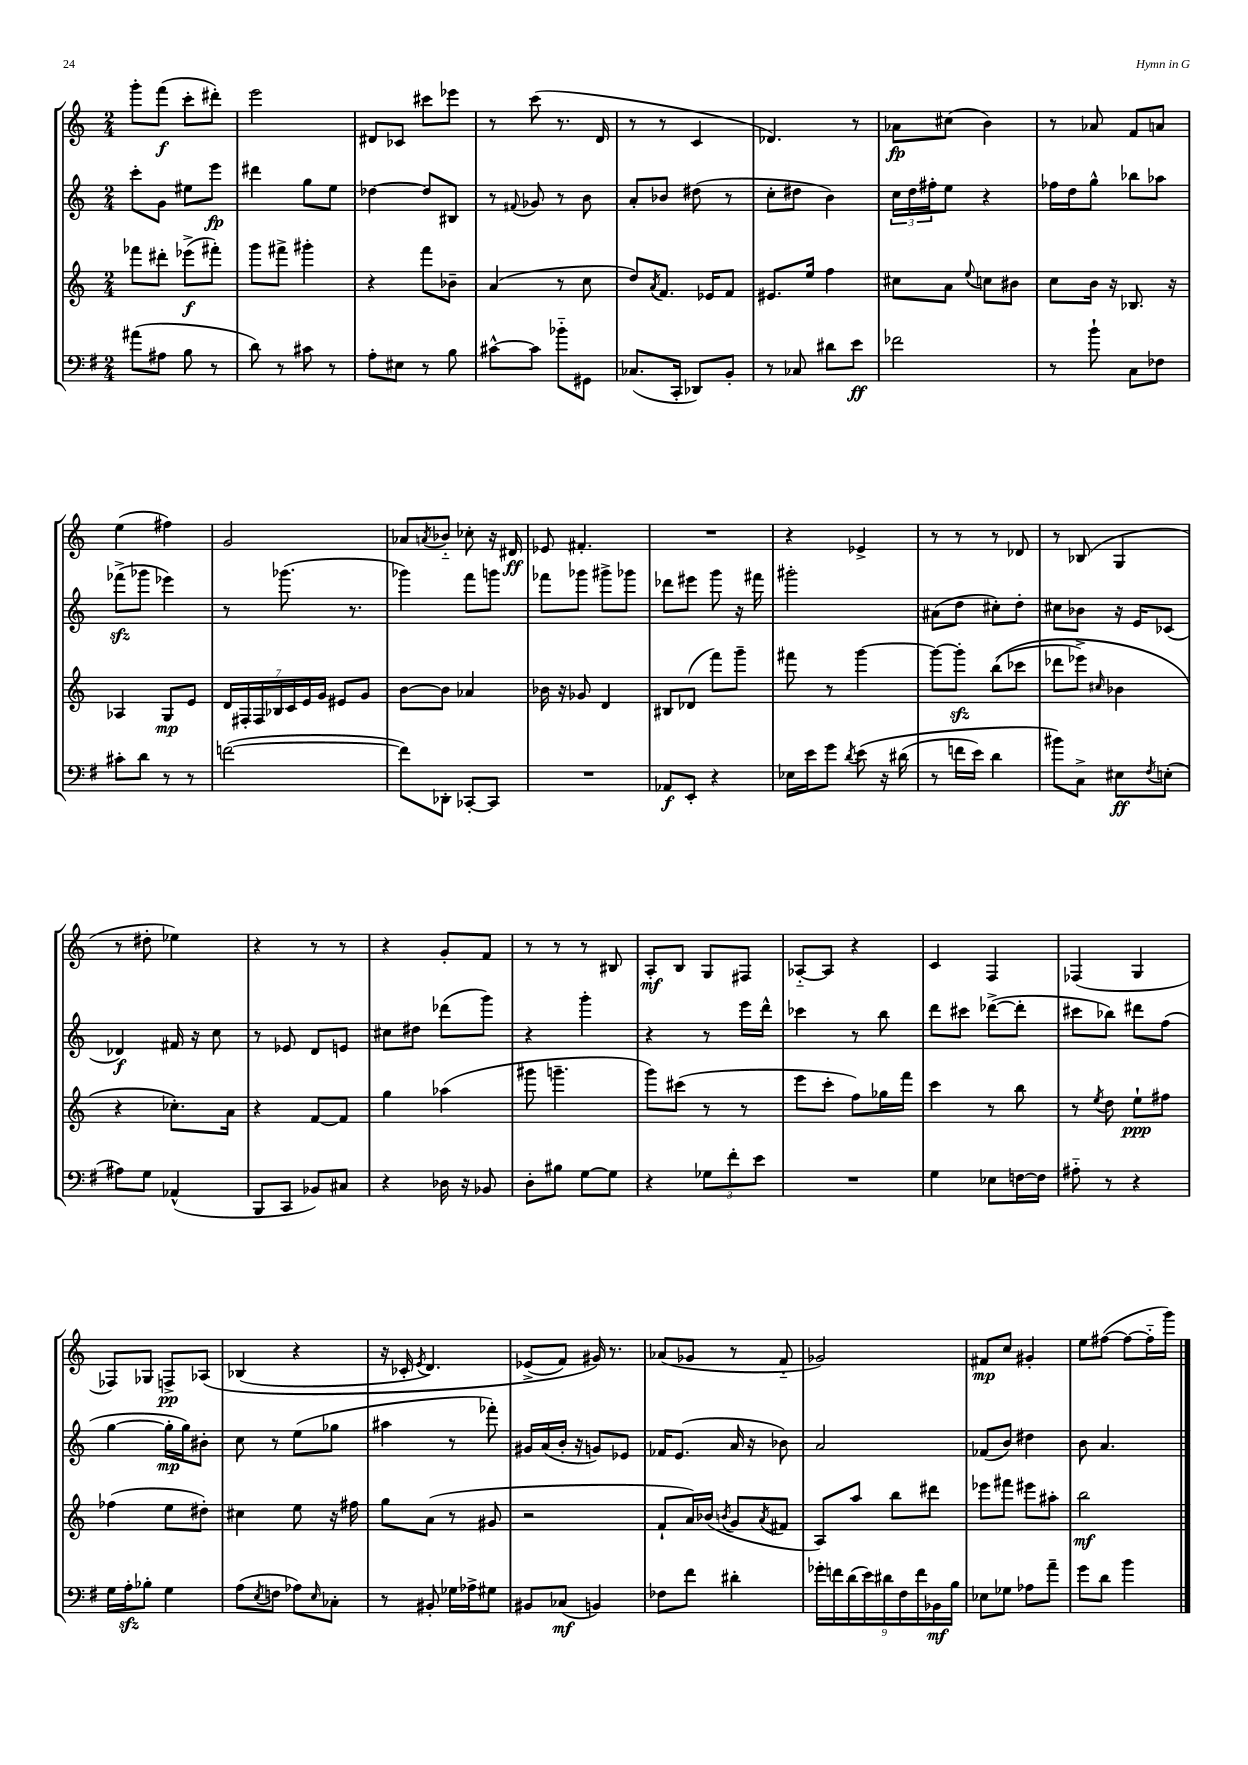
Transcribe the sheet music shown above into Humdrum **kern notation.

**kern	**dynam	**kern	**dynam	**kern	**dynam	**kern	**dynam
*part4	*part4	*part3	*part3	*part2	*part2	*part1	*part1
*staff4	*staff4	*staff3	*staff3	*staff2	*staff2	*staff1	*staff1
*clefF4	*	*clefG2	*	*clefG2	*	*clefG2	*
*k[f#]	*	*k[]	*	*k[]	*	*k[]	*
*M2/4	*	*M2/4	*	*M2/4	*	*M2/4	*
=109	=109	=109	=109	=109	=109	=109	=109
(8a#X\L	.	8fff-X\L	.	8ccc'\L	.	8ggg'\L	.
8A#X\J	.	8ddd#X'\J	.	8g\J	.	(8fff\J	f
8B\	.	(8eee-X^\L	f	8ee#X\L	.	8ccc'\L	.
8r	.	8fff#X'\J)	.	8eee\J	fp	8ddd#X'\J)	.
=110	=110	=110	=110	=110	=110	=110	=110
8d\)	.	8ggg\L	.	4ddd#X\	.	2eee\	.
8r	.	8fff#X^\J	.	.	.	.	.
8c#X\	.	4ggg#X'\	.	8gg\L	.	.	.
8r	.	.	.	8ee\J	.	.	.
=111	=111	=111	=111	=111	=111	=111	=111
8A'\L	.	4r	.	[4dd-X\	.	8d#X/L	.
8E#X\J	.	.	.	.	.	8c-X/J	.
8r	.	8fff\L	.	8dd-/L]	.	8ccc#X\L	.
8B\	.	8b-X~\J	.	8B#X/J	.	8eee-X\J	.
=112	=112	=112	=112	=112	=112	=112	=112
[8c#X^^\L	.	(4a/	.	8r	.	8r	.
.	.	.	.	8qqf#X/	.	.	.
8c#\J]	.	.	.	8g-X/	.	(8ccc\	.
8b-X\L	.	8r	.	8r	.	8.r	.
8GG#X\J	.	8cc\	.	8b\	.	.	.
.	.	.	.	.	.	16d/	.
=113	=113	=113	=113	=113	=113	=113	=113
(8.C-X/L	.	8dd/L)	.	8a'/L	.	8r	.
.	.	8qa/	.	.	.	.	.
.	.	8.f/J	.	8b-X/J	.	8r	.
16CC'/Jk	.	.	.	.	.	.	.
8DD-X/L)	.	.	.	(8dd#X\	.	4c/	.
.	.	16e-X/KL	.	.	.	.	.
8BB'/J	.	8f/J	.	8r	.	.	.
=114	=114	=114	=114	=114	=114	=114	=114
8r	.	8.e#X/L	.	8cc'\L	.	4.d-X/)	.
8C-X/	.	.	.	8dd#X\J	.	.	.
.	.	16ee/Jk	.	.	.	.	.
8d#X\L	.	4ff\	.	4b\)	.	.	.
8e\J	ff	.	.	.	.	8r	.
=115	=115	=115	=115	=115	=115	=115	=115
2f-X\	.	8cc#X\L	.	24cc\LL	.	8a-X\L	fp
.	.	.	.	24dd\	.	.	.
.	.	.	.	24ff#X'\J	.	.	.
.	.	8a\J	.	8ee\J	.	(8cc#X\J	.
.	.	8qqee/	.	.	.	.	.
.	.	8ccn\L	.	4r	.	4b\)	.
.	.	8b#X\J	.	.	.	.	.
=116	=116	=116	=116	=116	=116	=116	=116
8r	.	8cc\L	.	16ff-X\LL	.	8r	.
.	.	.	.	16dd\J	.	.	.
8b`\	.	16b\Jk	.	8gg^^\J	.	8a-X/	.
.	.	16r	.	.	.	.	.
8C\L	.	8.B-X/	.	8bb-X\L	.	8f/L	.
8F-X\J	.	.	.	8aa-X\J	.	8an/J	.
.	.	16r	.	.	.	.	.
!!LO:LB:g=z
=117	=117	=117	=117	=117	=117	=117	=117
8c#X'\L	.	4A-X/	.	(8fff-Xzz^\L	.	(4ee\	.
8d\J	.	.	.	8ggg-X\J	.	.	.
8r	.	8G/L	mp	4eee-X\)	.	4ff#X\)	.
8r	.	8e/J	.	.	.	.	.
=118	=118	=118	=118	=118	=118	=118	=118
([2fn\	.	28d/LL	.	8r	.	2g/	.
.	.	28F#X'/	.	.	.	.	.
.	.	28F#/	.	.	.	.	.
.	.	28B-X/	.	.	.	.	.
.	.	.	.	(8.ggg-X\	.	.	.
.	.	28c/	.	.	.	.	.
.	.	28e/	.	.	.	.	.
.	.	28g/JJ	.	.	.	.	.
.	.	8e#X/L	.	.	.	.	.
.	.	.	.	8.r	.	.	.
.	.	8g/J	.	.	.	.	.
=119	=119	=119	=119	=119	=119	=119	=119
8f\L])	.	[8b\L	.	4ggg-X\)	.	8a-X/L	.
.	.	.	.	.	.	8qan/	.
8DD-X'\J	.	8b\J]	.	.	.	8b-X/J	.
[8CC-X'/L	.	4a-X/	.	8fff\L	.	8cc-X'\	.
8CC-/J]	.	.	.	8gggn\J	.	16r	.
.	.	.	.	.	.	16d#X/	ff
=120	=120	=120	=120	=120	=120	=120	=120
2r	.	16b-X\	.	8fff-X\L	.	8e-X/	.
.	.	16r	.	.	.	.	.
.	.	8g-X/	.	8ggg-X\J	.	4.f#X'/	.
.	.	4d/	.	8ggg#X^\L	.	.	.
.	.	.	.	8ggg-X\J	.	.	.
=121	=121	=121	=121	=121	=121	=121	=121
8AA-X/L	f	8B#X/L	.	8ddd-X\L	.	2r	.
8EE'/J	.	(8d-X/J	.	8eee#X\J	.	.	.
4r	.	8fff\L)	.	8ggg\	.	.	.
.	.	8ggg~\J	.	16r	.	.	.
.	.	.	.	16fff#X\	.	.	.
=122	=122	=122	=122	=122	=122	=122	=122
16E-X\LL	.	8fff#X\	.	2ggg#X'\	.	4r	.
16e\J	.	.	.	.	.	.	.
8g\J	.	8r	.	.	.	.	.
8qd/	.	.	.	.	.	.	.
(8e\	.	[4ggg\	.	.	.	4e-X^/	.
16r	.	.	.	.	.	.	.
(16d#X\	.	.	.	.	.	.	.
=123	=123	=123	=123	=123	=123	=123	=123
8r	.	8ggg\L_	.	(8a#X\L	.	8r	.
16fn\LL	.	8gggzz'\J]	.	8dd\J	.	8r	.
16e\JJ)	.	.	.	.	.	.	.
4d\	.	((8bb\L	.	8cc#X'\L)	.	8r	.
.	.	8ccc-X\J	.	8dd'\J	.	8d-X/	.
=124	=124	=124	=124	=124	=124	=124	=124
8b#X\L)	.	8ddd-X\L	.	8cc#X\L	.	8r	.
8C^\J	.	8eee-X^\J)	.	8b-X\J	.	(8B-X/	.
.	.	16qqcc#X/	.	.	.	.	.
8E#X\L	ff	4b-X\	.	16r	.	4G/	.
.	.	.	.	16e/KL	.	.	.
8qF#/	.	.	.	.	.	.	.
(8En'\J	.	.	.	(8c-X/J	.	.	.
!!LO:LB:g=z
=125	=125	=125	=125	=125	=125	=125	=125
8A#X\L)	.	4r	.	4d-X/)	f	8r	.
8G\J	.	.	.	.	.	8dd#X'\	.
(4AA-X^^/	.	8.cc-X'\L)	.	16f#X/	.	4ee-X\)	.
.	.	.	.	16r	.	.	.
.	.	.	.	8cc\	.	.	.
.	.	16a\Jk	.	.	.	.	.
=126	=126	=126	=126	=126	=126	=126	=126
8BBB/L	.	4r	.	8r	.	4r	.
8CC/J	.	.	.	8e-X/	.	.	.
8BB-X/L)	.	[8f/L	.	8d/L	.	8r	.
8C#X/J	.	8f/J]	.	8en/J	.	8r	.
=127	=127	=127	=127	=127	=127	=127	=127
4r	.	4gg\	.	8cc#X\L	.	4r	.
.	.	.	.	8dd#X\J	.	.	.
16D-X\	.	(4aa-X\	.	(8ddd-X\L	.	8g'/L	.
16r	.	.	.	.	.	.	.
8BB-X/	.	.	.	8ggg\J)	.	8f/J	.
=128	=128	=128	=128	=128	=128	=128	=128
8D'\L	.	8ggg#X\	.	4r	.	8r	.
8B#X\J	.	4.gggn~\	.	.	.	8r	.
[8G\L	.	.	.	4ggg'\	.	8r	.
8G\J]	.	.	.	.	.	8B#X/	.
=129	=129	=129	=129	=129	=129	=129	=129
4r	.	8ggg\L)	.	4r	.	8A'/L	mf
.	.	(8ccc#X\J	.	.	.	8B/J	.
12G-X\L	.	8r	.	8r	.	8G/L	.
12f#'\	.	.	.	.	.	.	.
.	.	8r	.	16eee\LL	.	8F#X/J	.
12e\J	.	.	.	.	.	.	.
.	.	.	.	16ddd^^\JJ	.	.	.
=130	=130	=130	=130	=130	=130	=130	=130
2r	.	8eee\L	.	4ccc-X\	.	[8A-X/L	.
.	.	8ccc'\J	.	.	.	8A-/J]	.
.	.	8ff\L)	.	8r	.	4r	.
.	.	16gg-X\L	.	8bb\	.	.	.
.	.	16fff\JJ	.	.	.	.	.
=131	=131	=131	=131	=131	=131	=131	=131
4G\	.	4ccc\	.	8ddd\L	.	4c/	.
.	.	.	.	8ccc#X\J	.	.	.
8E-X\L	.	8r	.	([8ddd-X^\L	.	4F/	.
[16Fn\L	.	8bb\	.	8ddd-'\J]	.	.	.
16F\JJ]	.	.	.	.	.	.	.
=132	=132	=132	=132	=132	=132	=132	=132
8A#X\	.	8r	.	8ccc#X\L	.	(4F-X/	.
.	.	8qee/	.	.	.	.	.
8r	.	8dd\	.	8bb-X\J)	.	.	.
4r	.	8ee`\L	ppp	8ddd#X\L	.	4G/	.
.	.	8ff#X\J	.	(8ff\J	.	.	.
!!LO:LB:g=z
=133	=133	=133	=133	=133	=133	=133	=133
16G\LL	.	(4ff-X\	.	[4gg\	.	8F-X/L)	.
16Azz'\J	.	.	.	.	.	.	.
8B-X'\J	.	.	.	.	.	8G-X/J	.
4G\	.	8ee\L	.	16gg'\LL]	mp	8Fn^/L	pp
.	.	.	.	16gg\J)	.	.	.
.	.	8dd#X'\J)	.	8b#X'\J	.	(8A-X/J	.
=134	=134	=134	=134	=134	=134	=134	=134
(8A\L	.	4cc#X\	.	8cc\	.	(4B-X/	.
8qE/	.	.	.	.	.	.	.
8Fn\J	.	.	.	8r	.	.	.
8A-X\L)	.	8ee\	.	(8ee\L	.	4r	.
16qqE/	.	.	.	.	.	.	.
8C-X'\J	.	16r	.	8gg-X\J	.	.	.
.	.	16ff#X\	.	.	.	.	.
=135	=135	=135	=135	=135	=135	=135	=135
8r	.	8gg\L	.	4aa#X\	.	16r	.
.	.	.	.	.	.	16c-X'/	.
.	.	.	.	.	.	8qe/	.
8BB#X'/	.	(8a\J	.	.	.	4.d/)	.
16G-X\LL	.	8r	.	8r	.	.	.
16A-X^\J	.	.	.	.	.	.	.
8G#X\J	.	8g#X/	.	8fff-X'\)	.	.	.
=136	=136	=136	=136	=136	=136	=136	=136
8BB#X/L	.	2r	.	16g#X/LL	.	(8e-X^/L	.
.	.	.	.	(16a/	.	.	.
(8C-X/J	mf	.	.	16b'/JJ	.	8f/J)	.
.	.	.	.	16r	.	.	.
4BBn/)	.	.	.	8gn/L)	.	16g#X/)	.
.	.	.	.	.	.	8.r	.
.	.	.	.	8e-X/J	.	.	.
=137	=137	=137	=137	=137	=137	=137	=137
8F-X\L	.	8f`/L	.	16f-X/KL	.	(8a-X/L	.
.	.	.	.	(8.e/J	.	.	.
8f#\J	.	16a/L)	.	.	.	8g-X/J	.
.	.	(16b-X/JJ	.	.	.	.	.
.	.	8qbn/	.	.	.	.	.
4d#X'\	.	8g/L	.	16a/	.	8r	.
.	.	.	.	16r	.	.	.
.	.	8qa/	.	.	.	.	.
.	.	8f#X/J	.	8b-X\)	.	8f/	.
=138	=138	=138	=138	=138	=138	=138	=138
18g-X'\LL	.	8A/L)	.	2a/	.	2g-X/)	.
18fn\	.	.	.	.	.	.	.
(18d\	.	.	.	.	.	.	.
.	.	8aa/J	.	.	.	.	.
18e\)	.	.	.	.	.	.	.
18d#X\	.	.	.	.	.	.	.
.	.	8bb\L	.	.	.	.	.
18F#\	.	.	.	.	.	.	.
18f\	.	.	.	.	.	.	.
.	.	8ddd#X\J	.	.	.	.	.
18BB-X\	mf	.	.	.	.	.	.
18B\JJ	.	.	.	.	.	.	.
=139	=139	=139	=139	=139	=139	=139	=139
8E-X\L	.	8eee-X\L	.	(8f-X/L	.	8f#X/L	mp
8G-X\J	.	8fff#X\J	.	8b/J)	.	8cc/J	.
8A-X\L	.	8eee#X\L	.	4dd#X\	.	4g#X'/	.
8a~\J	.	8aa#X'\J	.	.	.	.	.
=140	=140	=140	=140	=140	=140	=140	=140
8g\L	.	2bb\	mf	8b\	.	8ee\L	.
8d\J	.	.	.	4.a/	.	([8ff#X\J	.
4b\	.	.	.	.	.	8ff#\L_	.
.	.	.	.	.	.	16ff#\L]	.
.	.	.	.	.	.	16ggg\JJ)	.
==	==	==	==	==	==	==	==
*-	*-	*-	*-	*-	*-	*-	*-
